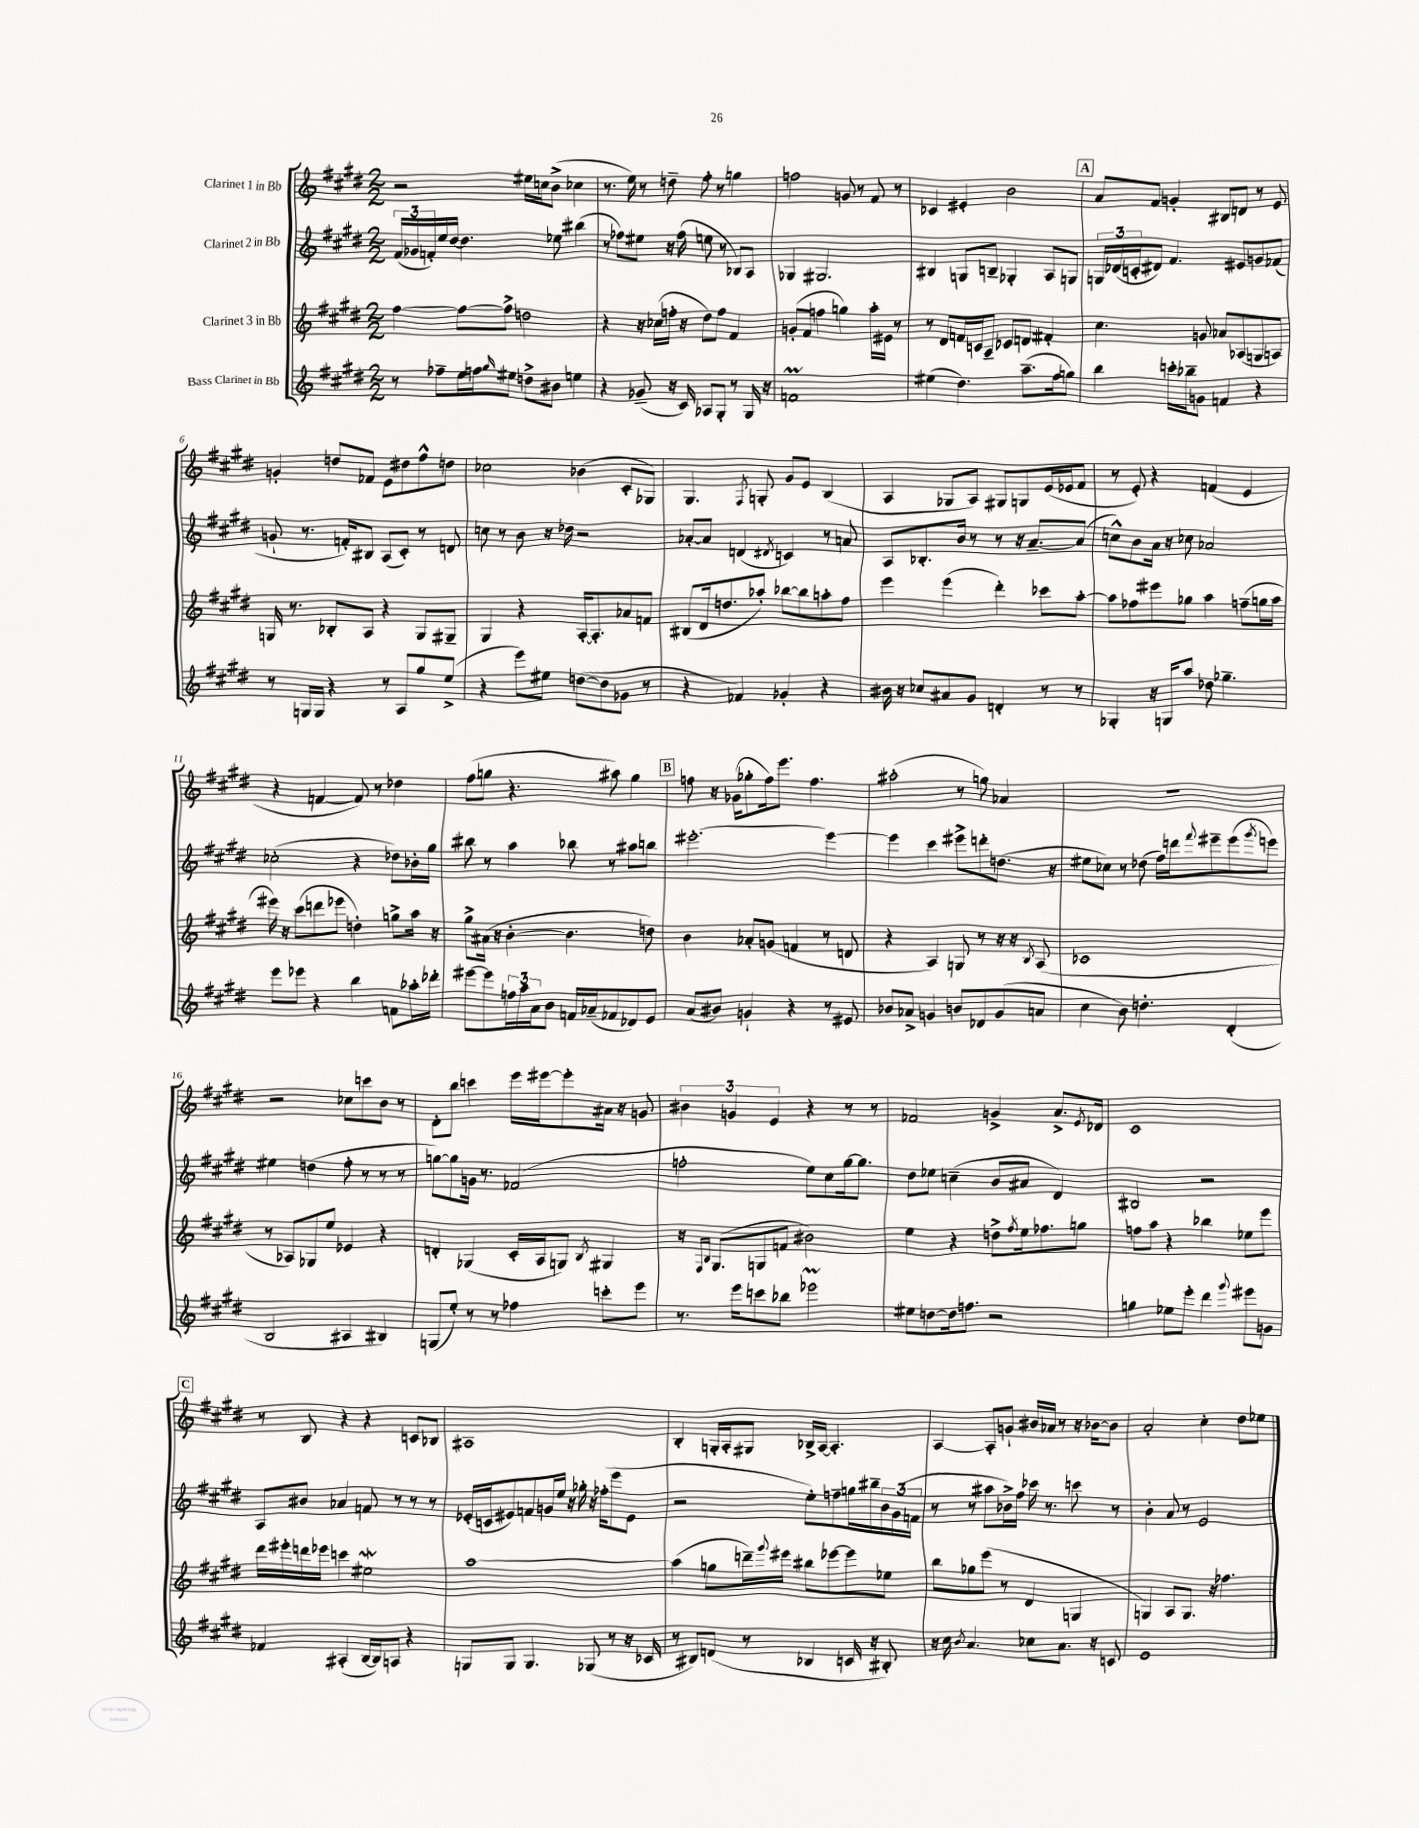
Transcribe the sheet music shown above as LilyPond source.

<<
\new StaffGroup <<
\new Staff = "s0" \with { instrumentName = "Clarinet 1 in Bb" } {
    \clef treble \key e \major \numericTimeSignature \time 2/2
    r2 eis''16 c''16 b'8->( ces''4 |
    r8. e''16) r8 d''8-- fis''8-. r8 g''4 |
    f''2 g'8 r8 fis'8 r8 |
    ces'4 eis'4-. b'2 |
    \mark \markup { \box "A" } a'8 fis'8 g'4-. bis8 d'8 r8 e'8 |
    g'4-. d''8 fes'8 e'8 dis''8 fis''8-^ d''8 |
    ces''2 bes'4( cis'8-. ges8) |
    gis4. \acciaccatura { fis8 } g8-. gis'8 e'8 b4( |
    a4 ges8 a8) gis8 g8 e'16( ees'16 fis'8 |
    r8 e'8-.) r4 f'4( e'4 |
    r4 f'4~ f'8) r8 des''4 |
    fis''8( g''8 r4. ais''8) g''4 |
    \mark \markup { \box "B" } f''8 r16 ges'16( ges''8-. f''16) e'''8. f''4. |
    ais''2-.( r8 g''8) aes'4 |
    r1 |
    r2 ces''8 c'''8 b'8 r8 |
    dis'8-. b''8 c'''4 e'''16 eis'''16~ eis'''8-. ais'16 r16 g'8 |
    \tuplet 3/2 { bis'4 g'4 e'4 } r4 r8 r8 |
    fes'2 g'4-> a'8.-> \acciaccatura { e'8 } des'16 |
    cis'1 |
    \mark \markup { \box "C" } r8 b8 r4 r4 c'8 bes8 |
    ais1 |
    b4-. g16-. a16-. gis8 bes16-> a16~ a4.-. |
    a4~ a8-. g'8-! bis'16 aes'16 r8 r16 bes'16~ bes'8 |
    a'2-. cis''4-. dis''8 ees''8 \bar "|." |
}
\new Staff = "s1" \with { instrumentName = "Clarinet 2 in Bb" } {
    \clef treble \key e \major \numericTimeSignature \time 2/2
    \tuplet 3/2 { fis'16( ges'16 f'16-.) } e''16 dis''16~ dis''4. ees''8 bis''4( |
    r8 fes''8) eis''8 r16 fes''16( e''8 r8 bes8) a8 |
    ges4 gis2. |
    bis4 g8 b8-- ges4-. a8 g8 |
    \mark \markup { \box "A" } \tuplet 3/2 { g16 des'16( c'16-. } dis'8) fis'4. eis'8 g'8 fes'8( |
    g'8-! r8. f'16-.) bis8 a8( cis'8-.) r8 d'8 |
    c''8 r8 b'8 r16 des''16 r2 |
    aes'8~-. aes'8 d'4( \acciaccatura { dis'8 } c'4) r8 a'8 |
    a8 bes8.-. b'16 r8 r8 r16 a'8.~-- a'8( |
    c''8-^) b'8 a'16 r16 ces''8 aes'2 |
    ces''2-.( r4 des''8) bes'16-. gis''16 |
    bis''8 r8 a''4 bes''8 r8 ais''8 b''8 |
    \mark \markup { \box "B" } eis'''2.~-. eis'''4~ |
    eis'''4 cis'''4 eis'''8-> d'''8-. d''8.( r16 |
    eis''8 ces''8) r8 des''8( fis''16) d'''16 \appoggiatura { fis'''8 } eis'''8-- eis'''8( \acciaccatura { gis'''8 } e'''8) |
    eis''4 d''4( fis''8-. r8 r8 r8 |
    g''8~) g''8 g'16 r8. fes'2( |
    f''2-. e''8) cis''8 gis''16~ gis''8. |
    dis''8 ees''8 c''4--( b'8 ais'8 dis'4) |
    bis2 r2 |
    \mark \markup { \box "C" } a8 bis'8 aes'4 f'8 r8 r8 r8 |
    ees'16-.( c'16 eis'8) f'8 g'16 e''16 r16 ges''16-. r16 fes''16-.( e'''8 eis'8 |
    r2 e''8-.) f''8-- g''16 bis''16-- \tuplet 3/2 { b'16 gis'16( f'16 } |
    r8 r8 ais''8 bes'16->) fis''16 ces'''16 r8. c'''8 r8 |
    b'4-. a'8 r8 e'2 \bar "|." |
}
\new Staff = "s2" \with { instrumentName = "Clarinet 3 in Bb" } {
    \clef treble \key e \major \numericTimeSignature \time 2/2
    fis''4~ fis''8~ fis''8-> d''2 |
    r4 r16 ces''16( f''16-. r16 dis''8) f''8 fis'4 |
    g'8-.( fis'8 f''4 g''4) a''16-. eis'16 r8 |
    r8 dis'8 f'16 c'16 a8-- ces'8 d'8 fis'4-. |
    \mark \markup { \box "A" } cis''4. g'8 aes'8 aes8( g8 a8) |
    g16 r8. bes8-. a8 r4 g8 gis8-- |
    gis4 r4 a16~-. a8.-. aes'8 f'8 |
    bis8( dis'16 d''8. aes''8-.) bes''8~ bes''8 a''8-. fis''8 |
    e'''4 e'''4( dis'''4-.) ces'''8 a''8~-. |
    a''8 fes''8 eis'''8 ges''8 a''4 f''8--( g''16 a''16 |
    eis'''16) r16 cis'''8( d'''8 ees'''8 d''4-.) g''8-> a''16 r16 |
    gis''8-> ais'16( r16 b'4~-. b'4. d''8) |
    \mark \markup { \box "B" } b'4 aes'8-. g'8( f'4 r8 d'8 |
    r4 a4) g8 r8 r16 r16 \acciaccatura { b8 } a8( |
    ces'1 |
    r8 aes8) ges8 e''8 ees'4 r4 |
    d'4-. ges4( cis'16-. a16 g8) \acciaccatura { b8 } gis4 |
    r16 \grace { fis16 b16 } gis8.( g8 f'8 bis'2) |
    e''4 r4 d''8-> \acciaccatura { fis''8 } e''16 fes''8. g''8 |
    f''8 a''8 r4 bes''4 ees''8 e'''8 |
    \mark \markup { \box "C" } dis'''16 eis'''16-. d'''16 ees'''16 c'''4 eis''2\mordent |
    a''1~ |
    a''4( g''8 d'''16--) \appoggiatura { gis'''8 } eis'''16 bis''8 ees'''8~ ees'''8 ees''8 |
    b''8 ges''8 e'''8( r8 dis'4 g4 |
    g4) a8 g8. r16 fes''4. \bar "|." |
}
\new Staff = "s3" \with { instrumentName = "Bass Clarinet in Bb" } {
    \clef treble \key e \major \numericTimeSignature \time 2/2
    r8 fes''8-- e''16 f''16 \grace { gis''16 } eis''8 d''8-> bis'8 e''4 |
    r4 ges'8--( r16 cis'16) aes8 gis8-. r8 gis16 r16 |
    f'1\prall |
    eis''4( dis''4.) a''8.--( fis''16 g''8) |
    \mark \markup { \box "A" } b''4 c'''16-. bes''16-- g'8 f'4 r4 |
    r8 g16 g16 r4 r8 a8 gis''8 e''8->( |
    r4 e'''8) eis''8 d''8~( d''8 ges'8 r8 |
    r4 fes'4) ges'4-. r4 |
    bis'16 r16 ces''8 ais'8 gis'8 d'4-. r8 r8 |
    ges4-. r16 g16 a''8 des''8 ges''4.-- |
    e'''8 ees'''8 r4 b''4 f'8 aes''16-. des'''16-. |
    eis'''8~ eis'''8 \tuplet 3/2 { f''16 a''16 a'16 } b'8 f'16 aes'16--( fes'8 des'8) e'8 |
    \mark \markup { \box "B" } a'8( bis'8) g'4-! r4 r8 eis'8 |
    bes'8 aes'8-> g'4 b'8 des'8 g'8( a'8 |
    cis''4 b'8) d''4.-. dis'4-.( |
    b2 ais4 bis4) |
    g8( e''8-.) r8 r8 fes''4 c'''8-. e'''8 |
    r8. e'''16 c'''8 bes''8 ees'''2\prall |
    eis''8 d''8~ d''16 f''8. r2 |
    g''4 ees''8 e'''8-. dis'''4 \appoggiatura { gis'''8 } eis'''8 g'8 |
    \mark \markup { \box "C" } fes'4 ais4-.( b16~ b16) a8 r4 |
    g8 g8 g4. ges8( r8 r16 ces'16 |
    r8 bis8) d'8( r8 bes4 c'16 r16 bis8-.) |
    r16 cis''16 \acciaccatura { b'8 } a'4. ces''8 a'8. r16 c'8 |
    e'1 \bar "|." |
}
>>
>>
